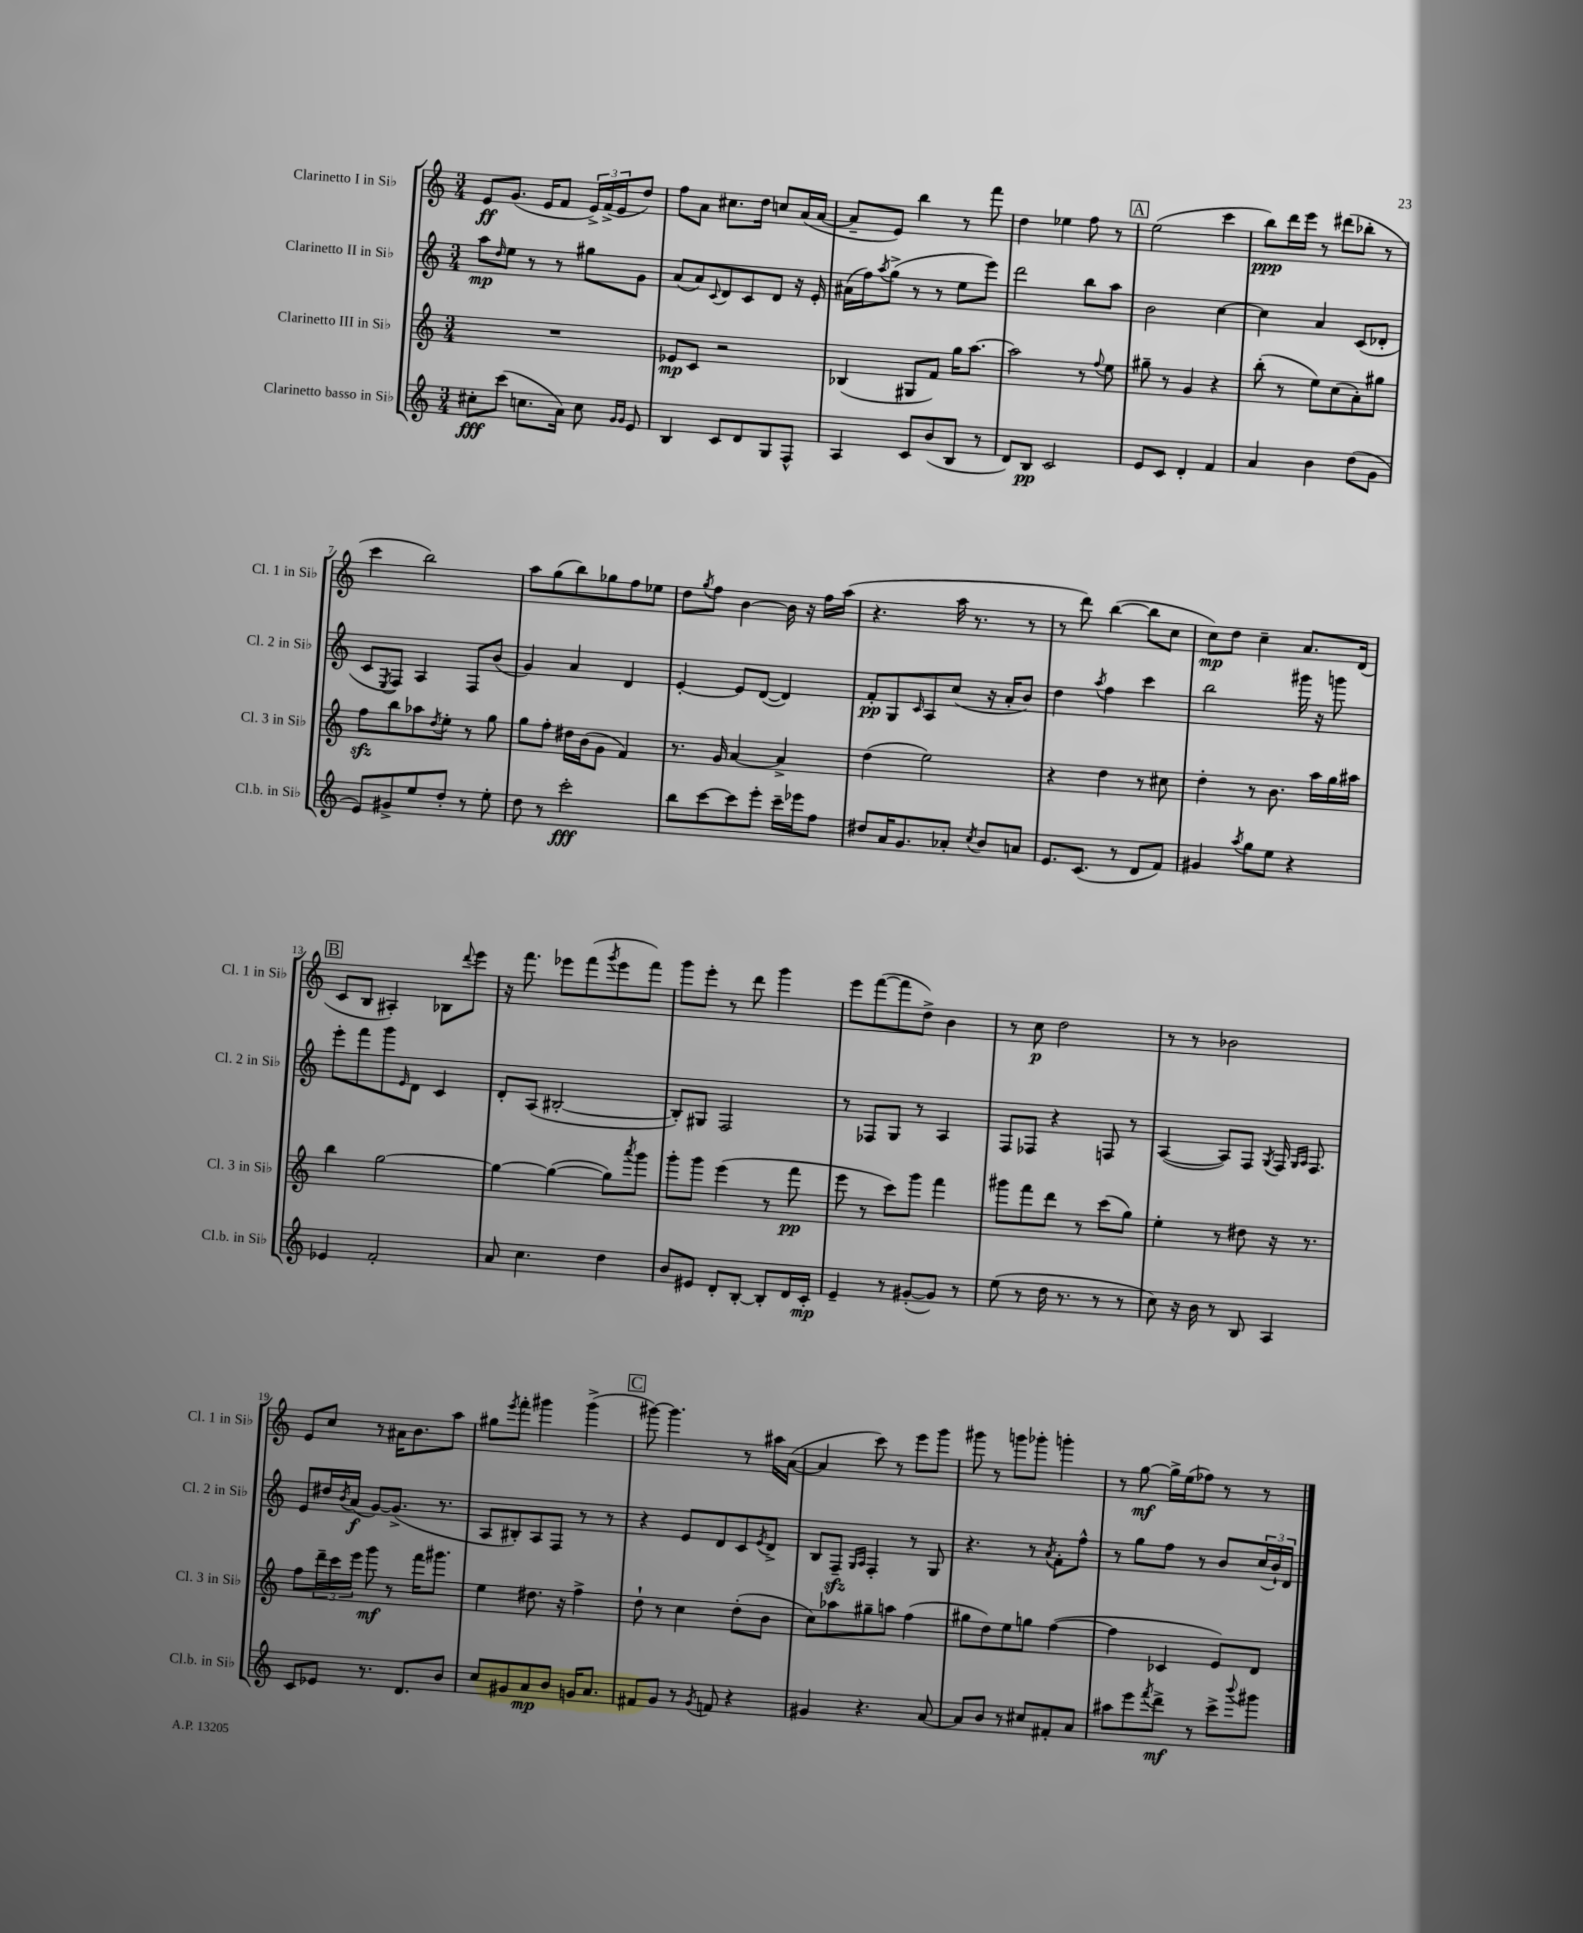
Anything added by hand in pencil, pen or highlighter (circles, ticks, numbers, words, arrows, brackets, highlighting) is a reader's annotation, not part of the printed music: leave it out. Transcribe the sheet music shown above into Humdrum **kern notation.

**kern	**dynam	**kern	**dynam	**kern	**dynam	**kern	**dynam
*part4	*part4	*part3	*part3	*part2	*part2	*part1	*part1
*staff4	*staff4	*staff3	*staff3	*staff2	*staff2	*staff1	*staff1
*I"Clarinetto basso in Si♭	*	*I"Clarinetto III in Si♭	*	*I"Clarinetto II in Si♭	*	*I"Clarinetto I in Si♭	*
*I'Cl.b. in Si♭	*	*I'Cl. 3 in Si♭	*	*I'Cl. 2 in Si♭	*	*I'Cl. 1 in Si♭	*
*clefG2	*	*clefG2	*	*clefG2	*	*clefG2	*
*k[]	*	*k[]	*	*k[]	*	*k[]	*
*M3/4	*	*M3/4	*	*M3/4	*	*M3/4	*
=1	=1	=1	=1	=1	=1	=1	=1
8cc#X'\L	fff	2.r	.	8aa\L	mp	8e/L	ff
.	.	.	.	16qqdd/	.	.	.
(8ccc\J	.	.	.	8ee\J	.	(8.g/J	.
8.ccn\L	.	.	.	8r	.	.	.
.	.	.	.	.	.	16e/KL	.
.	.	.	.	8r	.	8f/J	.
16a\Jk)	.	.	.	.	.	.	.
8cc\	.	.	.	8gg#X\L	.	24e^/LL)	.
.	.	.	.	.	.	(24f^/	.
.	.	.	.	.	.	24e/J	.
16qqg/LL	.	.	.	.	.	.	.
16qqg/JJ	.	.	.	.	.	.	.
8e/	.	.	.	8g\J	.	8dd/J)	.
=2	=2	=2	=2	=2	=2	=2	=2
4B/	.	8e-X/L	mp	(8a/L	.	8ff\L	.
.	.	8c/J	.	8a/)	.	8a\J	.
.	.	.	.	8qqc/	.	.	.
8c/L	.	2r	.	8d/	.	8.cc#X\L	.
8d/	.	.	.	8c/	.	.	.
.	.	.	.	.	.	16dd\Jk	.
8G/	.	.	.	8d/J	.	8ccn/L	.
8F^^/J	.	.	.	16r	.	(16a/L	.
.	.	.	.	16e'/	.	[16a/JJ	.
=3	=3	=3	=3	=3	=3	=3	=3
4A/	.	(4B-X/	.	(16a#X\LL	.	8a~/L]	.
.	.	.	.	16ff\J)	.	.	.
.	.	.	.	8qaa/	.	.	.
.	.	.	.	(8gg^\J	.	8e/J)	.
8c/L	.	8G#X/L	.	8r	.	4bb\	.
(8b/	.	8f/J)	.	8r	.	.	.
8B/J	.	16gg\KL	.	8ee\L	.	8r	.
.	.	[8.aa\J	.	.	.	.	.
8r	.	.	.	8eee\J)	.	8fff\	.
=4	=4	=4	=4	=4	=4	=4	=4
8d/L)	.	2aa\]	.	2ddd\	.	4dd\	.
8B/J	pp	.	.	.	.	.	.
2c/	.	.	.	.	.	4ee-X\	.
.	.	8r	.	8bb\L	.	8ff\	.
.	.	8qqff/	.	.	.	.	.
.	.	8ee\	.	8aa\J	.	8r	.
!!LO:REH:place=s1:t=A
=5	=5	=5	=5	=5	=5	=5	=5
8e/L	.	8gg#X~\	.	2b\	.	(2ee\	.
8c/J	.	8r	.	.	.	.	.
4d'/	.	4g/	.	.	.	.	.
4f/	.	4r	.	[4cc\	.	4ccc\	.
=6	=6	=6	=6	=6	=6	=6	=6
4a/	.	(8bb'\	.	4cc\]	.	8bb\L)	ppp
.	.	8r	.	.	.	16ddd\L	.
.	.	.	.	.	.	16eee\JJ	.
4b\	.	8ee\L)	.	4a/	.	8r	.
.	.	(8cc\	.	.	.	(8ddd#X\L	.
(8dd\L	.	8a'\)	.	(8c/L	.	8bb-X'\J	.
8g\J	.	8gg#X\J	.	8d-X'/J	.	8r	.
!!LO:LB:g=z
=7	=7	=7	=7	=7	=7	=7	=7
8e/L)	.	8ffzz\L	.	8c/L	.	4ccc\	.
.	.	.	.	8qE/	.	.	.
8g#X^/	.	8bb\	.	8F/J)	.	.	.
8ee/	.	8aa-X\	.	4A/	.	2bb\)	.
.	.	8qdd/	.	.	.	.	.
8dd'/J	.	8ee'\J	.	.	.	.	.
8r	.	8r	.	8F/L	.	.	.
8ee'\	.	8gg\	.	(8b/J	.	.	.
=8	=8	=8	=8	=8	=8	=8	=8
8dd\	.	8gg\L	.	4g/)	.	8aa\L	.
8r	.	8ff'\J	.	.	.	(8gg\	.
2ccc'\	fff	16dd#X\LL	.	4a/	.	8bb\)	.
.	.	(16b\J	.	.	.	.	.
.	.	8g\J	.	.	.	8gg-X\	.
.	.	4f/)	.	4d/	.	8ff\	.
.	.	.	.	.	.	8ee-X\J	.
=9	=9	=9	=9	=9	=9	=9	=9
8bb\L	.	8.r	.	[4e'/	.	8dd\L	.
.	.	.	.	.	.	8qgg/	.
[8ccc\	.	.	.	.	.	8ff\J	.
.	.	16g/	.	.	.	.	.
8ccc\]	.	[4a/	.	8e/L]	.	[4b\	.
8eee'\J	.	.	.	([8d/J	.	.	.
16ccc~\LL	.	4a^/]	.	4d/])	.	16b\]	.
16eee-X\J	.	.	.	.	.	16r	.
8ff\J	.	.	.	.	.	16ff\LL	.
.	.	.	.	.	.	(16aa\JJ	.
=10	=10	=10	=10	=10	=10	=10	=10
8dd#X/L	.	(4dd\	.	8f'/L	pp	4.r	.
16a/K	.	.	.	8G/	.	.	.
8.g/	.	.	.	.	.	.	.
.	.	.	.	16qqc/	.	.	.
.	.	2ee\)	.	8A/	.	.	.
8a-X'/J	.	.	.	(8cc/J	.	16aa\	.
.	.	.	.	.	.	8.r	.
8qcc/	.	.	.	.	.	.	.
8b/L	.	.	.	16r	.	.	.
.	.	.	.	16a'/KL	.	.	.
8an/J	.	.	.	8b/J)	.	8r	.
=11	=11	=11	=11	=11	=11	=11	=11
8.e/L	.	4r	.	4dd\	.	8r	.
.	.	.	.	.	.	8ddd\)	.
(8.c/J	.	.	.	.	.	.	.
.	.	.	.	8qaa/	.	.	.
.	.	4dd\	.	4ff\	.	([4bb\	.
8r	.	.	.	.	.	.	.
8d/L	.	8r	.	4ccc\	.	8bb\L]	.
8f/J)	.	8cc#X\	.	.	.	8cc\J	.
=12	=12	=12	=12	=12	=12	=12	=12
4g#X/	.	4dd'\	.	2bb\	.	8cc\L)	mp
.	.	.	.	.	.	8dd\J	.
8qaa/	.	.	.	.	.	.	.
8gg\L	.	8r	.	.	.	4cc~\	.
8ee\J	.	8.b\	.	.	.	.	.
4r	.	.	.	16ggg#X\	.	8.a/L	.
.	.	16aa\LL	.	16r	.	.	.
.	.	16gg\	.	8gggn\	.	.	.
.	.	16aa#X\JJ	.	.	.	(16d/Jk	.
!!LO:LB:g=z
!!LO:REH:place=s1:t=B
=13	=13	=13	=13	=13	=13	=13	=13
4e-X/	.	4bb\	.	8eee'\L	.	8c/L	.
.	.	.	.	8fff\	.	8B/J	.
2f'/	.	[2gg\	.	8ggg\	.	4A#X'/)	.
.	.	.	.	16qqe/	.	.	.
.	.	.	.	8d\J	.	.	.
.	.	.	.	4c/	.	8B-X\L	.
.	.	.	.	.	.	8qqddd/	.
.	.	.	.	.	.	8eee\J	.
=14	=14	=14	=14	=14	=14	=14	=14
8a/	.	4gg\_	.	8d'/L	.	16r	.
.	.	.	.	.	.	8.fff\	.
4.cc\	.	.	.	(8A/J	.	.	.
.	.	(4gg\_	.	[2B#X'/	.	8eee-X\L	.
.	.	.	.	.	.	(8fff\	.
.	.	.	.	.	.	8qggg/	.
4dd\	.	8gg\L])	.	.	.	8eee-\	.
.	.	8qaaa/	.	.	.	.	.
.	.	8ggg\J	.	.	.	8fff\J)	.
=15	=15	=15	=15	=15	=15	=15	=15
8b/L	.	8ggg'\L	.	8B#'/L])	.	8ggg\L	.
8e#X/J	.	8ggg\J	.	8G#X/J	.	8eee'\J	.
8d'/L	.	(4eee\	.	2F/	.	8r	.
[8B'/J	.	.	.	.	.	8ddd\	.
8B'/L]	.	8r	.	.	.	4ggg\	.
16d/L	.	8fff\	pp	.	.	.	.
16c'/JJ	mp	.	.	.	.	.	.
=16	=16	=16	=16	=16	=16	=16	=16
4e~/	.	8eee\	.	8r	.	8eee\L	.
.	.	8r	.	8F-X/L	.	([8fff\	.
8r	.	8ccc\L)	.	8G/J	.	8fff\]	.
([8g#X'/L	.	8ggg\J	.	8r	.	8dd^\J)	.
8g#/J])	.	4fff\	.	4A/	.	4b\	.
8r	.	.	.	.	.	.	.
=17	=17	=17	=17	=17	=17	=17	=17
(8ee\	.	8ggg#X\L	.	8F/L	.	8r	.
8r	.	8fff\	.	8F-X/J	.	8cc\	p
16dd\	.	8ddd\J	.	4r	.	2dd\	.
8.r	.	.	.	.	.	.	.
.	.	8r	.	.	.	.	.
8r	.	(8ccc\L	.	8Fn/	.	.	.
8r	.	8gg\J)	.	8r	.	.	.
=18	=18	=18	=18	=18	=18	=18	=18
8cc\)	.	4ee'\	.	([4A/	.	8r	.
16r	.	.	.	.	.	8r	.
16b\	.	.	.	.	.	.	.
8r	.	8r	.	8A/L])	.	2b-X\	.
8B/	.	8dd#X\	.	8F/J	.	.	.
.	.	.	.	8qG/	.	.	.
4A/	.	16r	.	16F/	.	.	.
.	.	.	.	16qqG/LL	.	.	.
.	.	.	.	16qqA/JJ	.	.	.
.	.	8.r	.	8.F/	.	.	.
!!LO:LB:g=z
=19	=19	=19	=19	=19	=19	=19	=19
8c/L	.	8ff\L	.	8e/L	.	8e/L	.
8e-X/J	.	24ddd~\L	.	16dd#X/L	.	8cc/J	.
.	.	24ccc\	.	.	.	.	.
.	.	.	.	8qb/	.	.	.
.	.	.	.	(16a/JJ	f	.	.
.	.	24eee\JJ	.	.	.	.	.
8.r	.	8ggg\	mf	[8g/L)	.	8r	.
.	.	8r	.	(8.g^/J]	.	16a#X\KL	.
8.d/L	.	.	.	.	.	8.b\	.
.	.	16fff\KL	.	.	.	.	.
.	.	8.ggg#X\J	.	8.r	.	.	.
8b/J	.	.	.	.	.	8aa\J	.
=20	=20	=20	=20	=20	=20	=20	=20
8cc/L	.	4ee\	.	8A/L	.	8gg#X\L	.
.	.	.	.	.	.	8qeee/	.
8g#X/	.	.	.	8B#X'/)	.	8fff'\J	.
8a/	mp	8.dd#X\	.	8A/	.	4ggg#X\	.
8b/J	.	.	.	8F/J	.	.	.
.	.	16r	.	.	.	.	.
16gn/KL	.	4ff^\	.	8r	.	(4ggg#^\	.
8.a/J	.	.	.	.	.	.	.
.	.	.	.	8r	.	.	.
!!LO:REH:place=s1:t=C
=21	=21	=21	=21	=21	=21	=21	=21
8f#X/L	.	8dd`\	.	4r	.	[8ggg#X\)	.
8g/J	.	8r	.	.	.	4.ggg#\]	.
8r	.	4cc\	.	8e/L	.	.	.
8qg/	.	.	.	.	.	.	.
8fn/	.	.	.	8d/	.	.	.
4r	.	(8dd'\L	.	8c/	.	8r	.
.	.	.	.	8qe/	.	.	.
.	.	8b\J	.	8d^/J	.	16aa#X\LL	.
.	.	.	.	.	.	([16a\JJ	.
=22	=22	=22	=22	=22	=22	=22	=22
4g#X/	.	8cc\L)	.	8B/L	.	4a/]	.
.	.	8aa-X\	.	8Fzz~/J	.	.	.
.	.	.	.	16qqG/LL	.	.	.
.	.	.	.	16qqA/JJ	.	.	.
4.r	.	8gg#X~\	.	4F'/	.	8ccc\)	.
.	.	8aan\J	.	.	.	8r	.
.	.	(4ff\	.	8r	.	8eee\L	.
[8a/	.	.	.	8G/	.	8ggg\J	.
=23	=23	=23	=23	=23	=23	=23	=23
8a/L]	.	8gg#X\L	.	4.r	.	8ggg#X\	.
8b/J	.	8dd\)	.	.	.	8r	.
8r	.	8ee\	.	.	.	8gggn\L	.
8cc#X/L	.	8ggn\J	.	8r	.	8ggg-X'\J	.
.	.	.	.	8qa/	.	.	.
8f#X'/	.	([4ff\	.	8f'\L	.	4gggn'\	.
8a/J	.	.	.	8ff^^\J	.	.	.
=24	=24	=24	=24	=24	=24	=24	=24
8aa#X\L	.	4ff\]	.	8r	.	8r	.
8eee\	.	.	.	8gg\L	.	[8gg\	mf
8qfff/	.	.	.	.	.	.	.
8ddd^\J	mf	4c-X/	.	8ff\J	.	16gg^\LL]	.
.	.	.	.	.	.	(16ee\J	.
8r	.	.	.	8r	.	8ff-X\J)	.
8ccc^\L	.	8e/L)	.	8b/L	.	8r	.
8qqbbb/	.	.	.	.	.	.	.
8ggg#X\J	.	8d/J	.	(24cc/L	.	8r	.
.	.	.	.	24b`/)	.	.	.
.	.	.	.	24d/JJ	.	.	.
==	==	==	==	==	==	==	==
*-	*-	*-	*-	*-	*-	*-	*-
